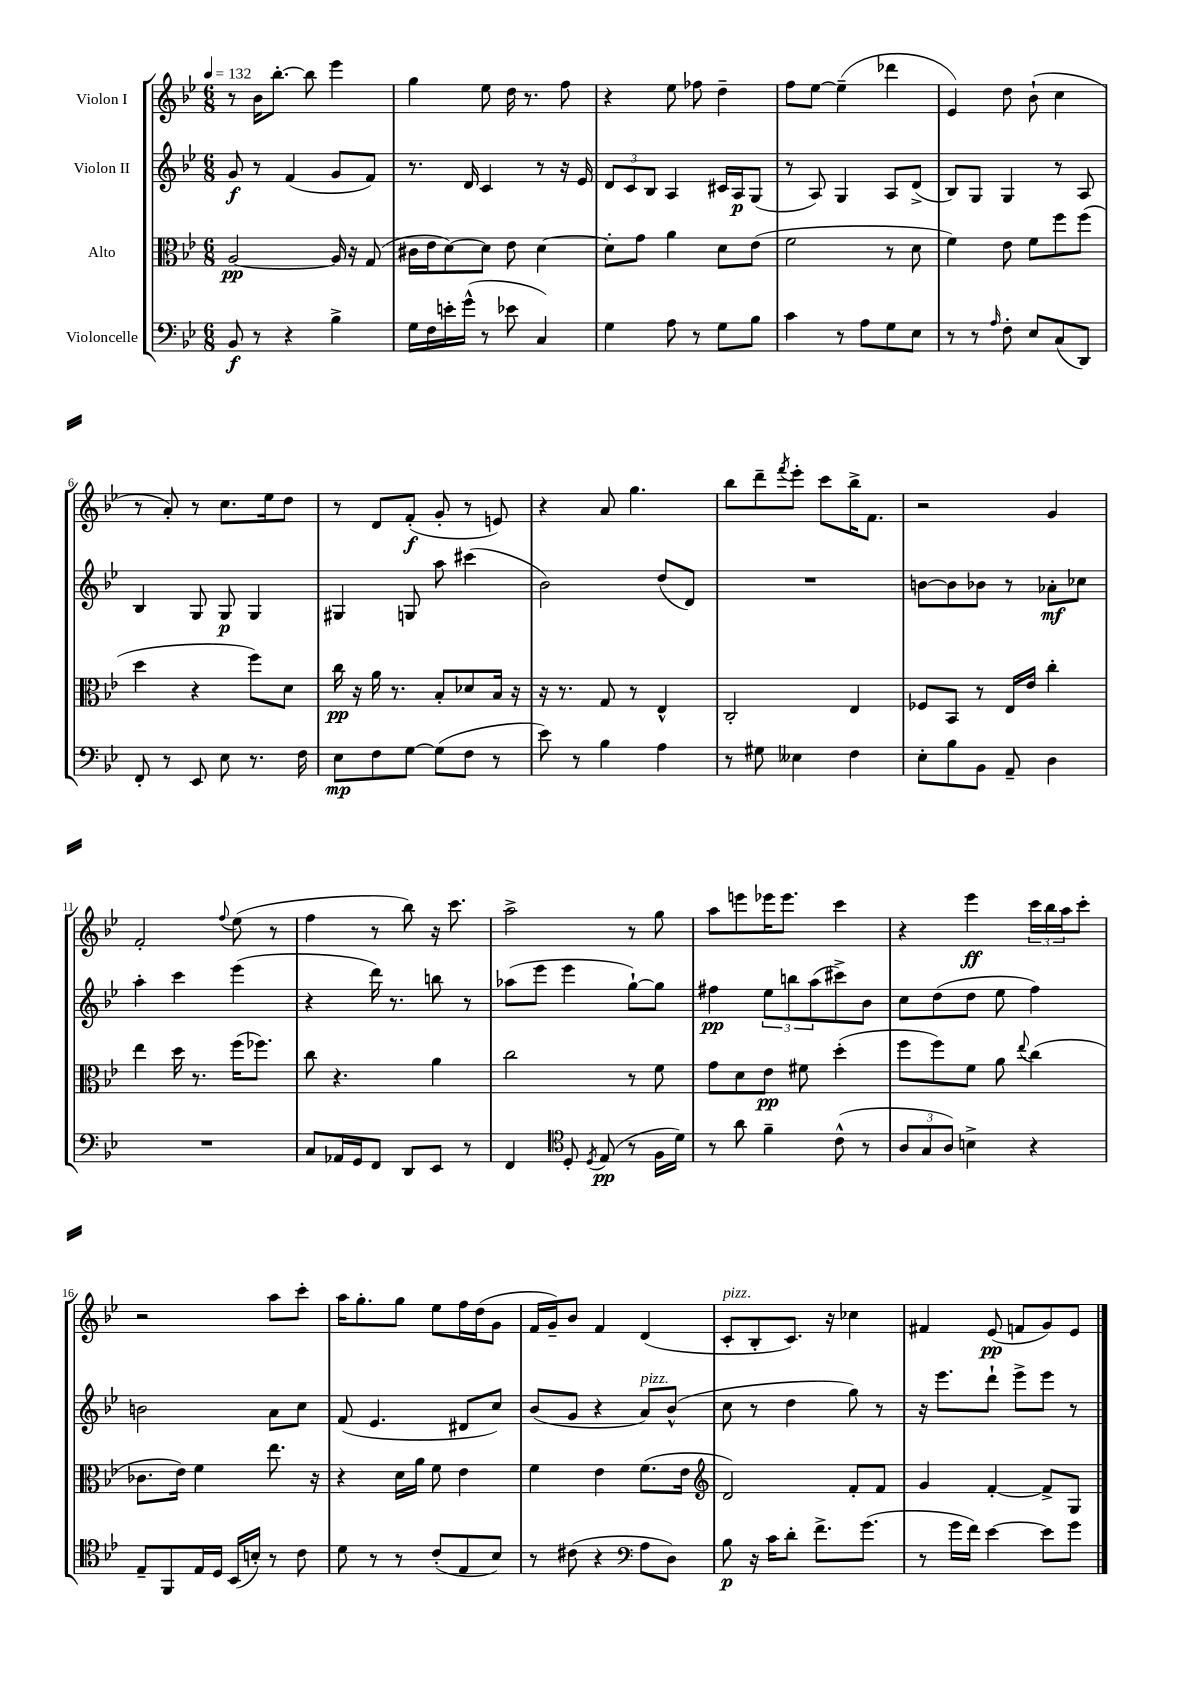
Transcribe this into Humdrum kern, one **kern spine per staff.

**kern	**dynam	**kern	**dynam	**kern	**dynam	**kern	**dynam
*part4	*part4	*part3	*part3	*part2	*part2	*part1	*part1
*staff4	*staff4	*staff3	*staff3	*staff2	*staff2	*staff1	*staff1
*I"Violoncelle	*	*I"Alto	*	*I"Violon II	*	*I"Violon I	*
*clefF4	*	*clefC3	*	*clefG2	*	*clefG2	*
*k[b-e-]	*	*k[b-e-]	*	*k[b-e-]	*	*k[b-e-]	*
*M6/8	*	*M6/8	*	*M6/8	*	*M6/8	*
*MM132	*	*MM132	*	*MM132	*	*MM132	*
=1	=1	=1	=1	=1	=1	=1	=1
8BB-/	f	[2A/	pp	8g/	f	8r	.
8r	.	.	.	8r	.	16b-\KL	.
.	.	.	.	.	.	[8.bb-'\J	.
4r	.	.	.	(4f/	.	.	.
.	.	.	.	.	.	8bb-\]	.
4B-^\	.	16A/]	.	8g/L	.	4eee-\	.
.	.	16r	.	.	.	.	.
.	.	(8G/	.	8f/J)	.	.	.
=2	=2	=2	=2	=2	=2	=2	=2
16G\LL	.	16c#X\LL	.	8.r	.	4gg\	.
16F\	.	16e-\J	.	.	.	.	.
16en'\	.	[8d\)	.	.	.	.	.
(16g^^\JJ	.	.	.	16d/	.	.	.
8r	.	8d\J]	.	4c/	.	8ee-\	.
8e-X\	.	8e-\	.	.	.	16dd\	.
.	.	.	.	.	.	8.r	.
4C/)	.	[4d\	.	8r	.	.	.
.	.	.	.	16r	.	8ff\	.
.	.	.	.	16e-/	.	.	.
=3	=3	=3	=3	=3	=3	=3	=3
4G\	.	8d'\L]	.	12d/L	.	4r	.
.	.	.	.	12c/	.	.	.
.	.	8g\J	.	.	.	.	.
.	.	.	.	12B-/J	.	.	.
8A\	.	4a\	.	4A/	.	8ee-\	.
8r	.	.	.	.	.	8ff-X\	.
8G\L	.	8d\L	.	16c#X/LL	.	4dd~\	.
.	.	.	.	16A/J	p	.	.
8B-\J	.	(8e-\J	.	(8G/J	.	.	.
=4	=4	=4	=4	=4	=4	=4	=4
4c\	.	2f\	.	8r	.	8ff\L	.
.	.	.	.	8A/)	.	[8ee-\J	.
8r	.	.	.	4G/	.	(4ee-~\]	.
8A\L	.	.	.	.	.	.	.
8G\	.	8r	.	8A/L	.	4ddd-X\	.
8E-\J	.	8d\	.	(8d^/J	.	.	.
=5	=5	=5	=5	=5	=5	=5	=5
8r	.	4f\)	.	8B-/L)	.	4e-/)	.
8r	.	.	.	8G/J	.	.	.
16qqA/	.	.	.	.	.	.	.
8F'\	.	8e-\	.	4G/	.	8dd\	.
8E-/L	.	8f\L	.	.	.	(8b-`\	.
(8C/	.	8ff\	.	8r	.	4cc\	.
8DD/J)	.	(8ff\J	.	8A/	.	.	.
!!LO:LB:g=z
=6	=6	=6	=6	=6	=6	=6	=6
8FF'/	.	4dd\	.	4B-/	.	8r	.
8r	.	.	.	.	.	8a'/)	.
8EE-/	.	4r	.	8G/	.	8r	.
8E-\	.	.	.	8G/	p	8.cc\L	.
8.r	.	8ff\L)	.	4G/	.	.	.
.	.	.	.	.	.	16ee-\k	.
.	.	8d\J	.	.	.	8dd\J	.
16F\	.	.	.	.	.	.	.
=7	=7	=7	=7	=7	=7	=7	=7
8E-\L	mp	16cc\	pp	4G#X/	.	8r	.
.	.	16r	.	.	.	.	.
8F\	.	16a\	.	.	.	8d/L	.
.	.	8.r	.	.	.	.	.
[8G\J	.	.	.	8Gn/	.	(8f'/J	f
(8G\L]	.	8B-'/L	.	8aa\	.	8g'/	.
8F\J	.	8d-X/	.	(4ccc#X\	.	8r	.
8r	.	16B-/Jk	.	.	.	8en/)	.
.	.	16r	.	.	.	.	.
=8	=8	=8	=8	=8	=8	=8	=8
8e-\)	.	16r	.	2b-\)	.	4r	.
.	.	8.r	.	.	.	.	.
8r	.	.	.	.	.	.	.
4B-\	.	8G/	.	.	.	8a/	.
.	.	8r	.	.	.	4.gg\	.
4A\	.	4E-^^/	.	(8dd/L	.	.	.
.	.	.	.	8d/J)	.	.	.
=9	=9	=9	=9	=9	=9	=9	=9
8r	.	2C'/	.	2.r	.	8bb-\L	.
8G#X\	.	.	.	.	.	8ddd~\	.
.	.	.	.	.	.	8qfff/	.
4E--X\	.	.	.	.	.	8eee-'\J	.
.	.	.	.	.	.	8ccc\L	.
4F\	.	4E-/	.	.	.	16bb-^\K	.
.	.	.	.	.	.	8.f\J	.
=10	=10	=10	=10	=10	=10	=10	=10
8E-'\L	.	8F-X/L	.	[8bn\L	.	2r	.
8B-\	.	8BB-/J	.	8b\]	.	.	.
8BB-\J	.	8r	.	8b-X\J	.	.	.
8AA~/	.	16E-/LL	.	8r	.	.	.
.	.	16e-/JJ	.	.	.	.	.
4D\	.	4cc'\	.	8a-X'\L	mf	4g/	.
.	.	.	.	8cc-X\J	.	.	.
!!LO:LB:g=z
=11	=11	=11	=11	=11	=11	=11	=11
2.r	.	4ee-\	.	4aa'\	.	2f'/	.
.	.	16dd\	.	4ccc\	.	.	.
.	.	8.r	.	.	.	.	.
.	.	.	.	.	.	8qqff/	.
.	.	(16ff\KL	.	(4eee-\	.	(8ee-\	.
.	.	8.ff-X\J)	.	.	.	.	.
.	.	.	.	.	.	8r	.
=12	=12	=12	=12	=12	=12	=12	=12
8C/L	.	8cc\	.	4r	.	4ff\	.
16AA-X/L	.	4.r	.	.	.	.	.
16GG/J	.	.	.	.	.	.	.
8FF/J	.	.	.	16ddd\)	.	8r	.
.	.	.	.	8.r	.	.	.
8DD/L	.	.	.	.	.	8bb-\)	.
8EE-/J	.	4a\	.	8bbn\	.	16r	.
.	.	.	.	.	.	8.ccc\	.
8r	.	.	.	8r	.	.	.
=13	=13	=13	=13	=13	=13	=13	=13
4FF/	.	2cc\	.	(8aa-X\L	.	2aa^\	.
.	.	.	.	8eee-\J	.	.	.
*clefC4	*	*	*	*	*	*	*
8D'/	.	.	.	4eee-\	.	.	.
8qD/	.	.	.	.	.	.	.
(8E-/	pp	.	.	.	.	.	.
8r	.	8r	.	[8gg`\L)	.	8r	.
16F\LL	.	8f\	.	8gg\J]	.	8gg\	.
16d\JJ)	.	.	.	.	.	.	.
=14	=14	=14	=14	=14	=14	=14	=14
8r	.	8g\L	.	4ff#X\	pp	8aa\L	.
8a\	.	8d\	.	.	.	8eeen\	.
4f~\	.	8e-\J	pp	12ee-\L	.	16eee-X\K	.
.	.	.	.	.	.	8.eee-\J	.
.	.	.	.	12bbn\	.	.	.
.	.	8f#X\	.	.	.	.	.
.	.	.	.	(12aa\	.	.	.
(8c^^\	.	(4dd'\	.	8ccc#X^\)	.	4ccc\	.
8r	.	.	.	8b-\J	.	.	.
=15	=15	=15	=15	=15	=15	=15	=15
12A/L	.	8ff\L	.	8cc\L	.	4r	.
12G/	.	.	.	.	.	.	.
.	.	8ff\)	.	(8dd\	.	.	.
12A/J)	.	.	.	.	.	.	.
4Bn^\	.	8f\J	.	8dd\J	.	4eee-\	ff
.	.	8a\	.	8ee-\	.	.	.
.	.	8qqee-/	.	.	.	.	.
4r	.	(4cc\	.	4ff\)	.	24ccc\LL	.
.	.	.	.	.	.	24bb-\	.
.	.	.	.	.	.	24aa\J	.
.	.	.	.	.	.	8ccc'\J	.
!!LO:LB:g=z
=16	=16	=16	=16	=16	=16	=16	=16
8E-~/L	.	8.c-X\L	.	2bn\	.	2r	.
8FF/	.	.	.	.	.	.	.
.	.	16e-\Jk)	.	.	.	.	.
16E-/L	.	4f\	.	.	.	.	.
16D/JJ	.	.	.	.	.	.	.
(16BB-/LL	.	.	.	.	.	.	.
16Bn'/JJ)	.	.	.	.	.	.	.
8r	.	8.ee-\	.	8a\L	.	8aa\L	.
8c\	.	.	.	8cc\J	.	8ccc'\J	.
.	.	16r	.	.	.	.	.
=17	=17	=17	=17	=17	=17	=17	=17
8d\	.	4r	.	(8f/	.	16aa\KL	.
.	.	.	.	.	.	8.gg'\	.
8r	.	.	.	4.e-/	.	.	.
8r	.	16d\LL	.	.	.	8gg\J	.
.	.	16a\JJ	.	.	.	.	.
(8c'/L	.	8f\	.	.	.	8ee-\L	.
8E-/	.	4e-\	.	8d#X/L	.	16ff\L	.
.	.	.	.	.	.	(16dd\J	.
8B-/J)	.	.	.	8cc/J)	.	8g\J	.
=18	=18	=18	=18	=18	=18	=18	=18
8r	.	4f\	.	(8b-/L	.	16f/LL	.
.	.	.	.	.	.	16g~/J)	.
(8c#X\	.	.	.	8g/J	.	8b-/J	.
4r	.	4e-\	.	4r	.	4f/	.
*clefF4	*	*	*	*	*	*	*
!	!	!	!	!LO:TX:a:i:t=pizz.	!	!	!
8A\L	.	(8.f\L	.	8a/L)	.	(4d/	.
8D\J)	.	.	.	(8b-^^/J	.	.	.
.	.	16e-\Jk	.	.	.	.	.
=19	=19	=19	=19	=19	=19	=19	=19
*	*	*clefG2	*	*	*	*	*
!	!	!	!	!	!	!LO:TX:a:i:t=pizz.	!
8B-\	p	2d/)	.	8cc\	.	8c'/L	.
16r	.	.	.	8r	.	8B-'/	.
16c\KL	.	.	.	.	.	.	.
8d'\J	.	.	.	4dd\	.	8.c/J)	.
8.f^\L	.	.	.	.	.	.	.
.	.	.	.	.	.	16r	.
.	.	8f'/L	.	8gg\)	.	4cc-X\	.
(8.g\J	.	.	.	.	.	.	.
.	.	8f/J	.	8r	.	.	.
=20	=20	=20	=20	=20	=20	=20	=20
8r	.	4g/	.	16r	.	4f#X/	.
.	.	.	.	8.eee-\L	.	.	.
16g\LL	.	.	.	.	.	.	.
16f\JJ)	.	.	.	.	.	.	.
[4e-\	.	[4f'/	.	8ddd`\J	.	(8e-/	pp
.	.	.	.	8eee-^\L	.	8fn/L	.
8e-\L]	.	8f^/L]	.	8eee-\J	.	8g/)	.
8g\J	.	8G/J	.	8r	.	8e-/J	.
==	==	==	==	==	==	==	==
*-	*-	*-	*-	*-	*-	*-	*-
